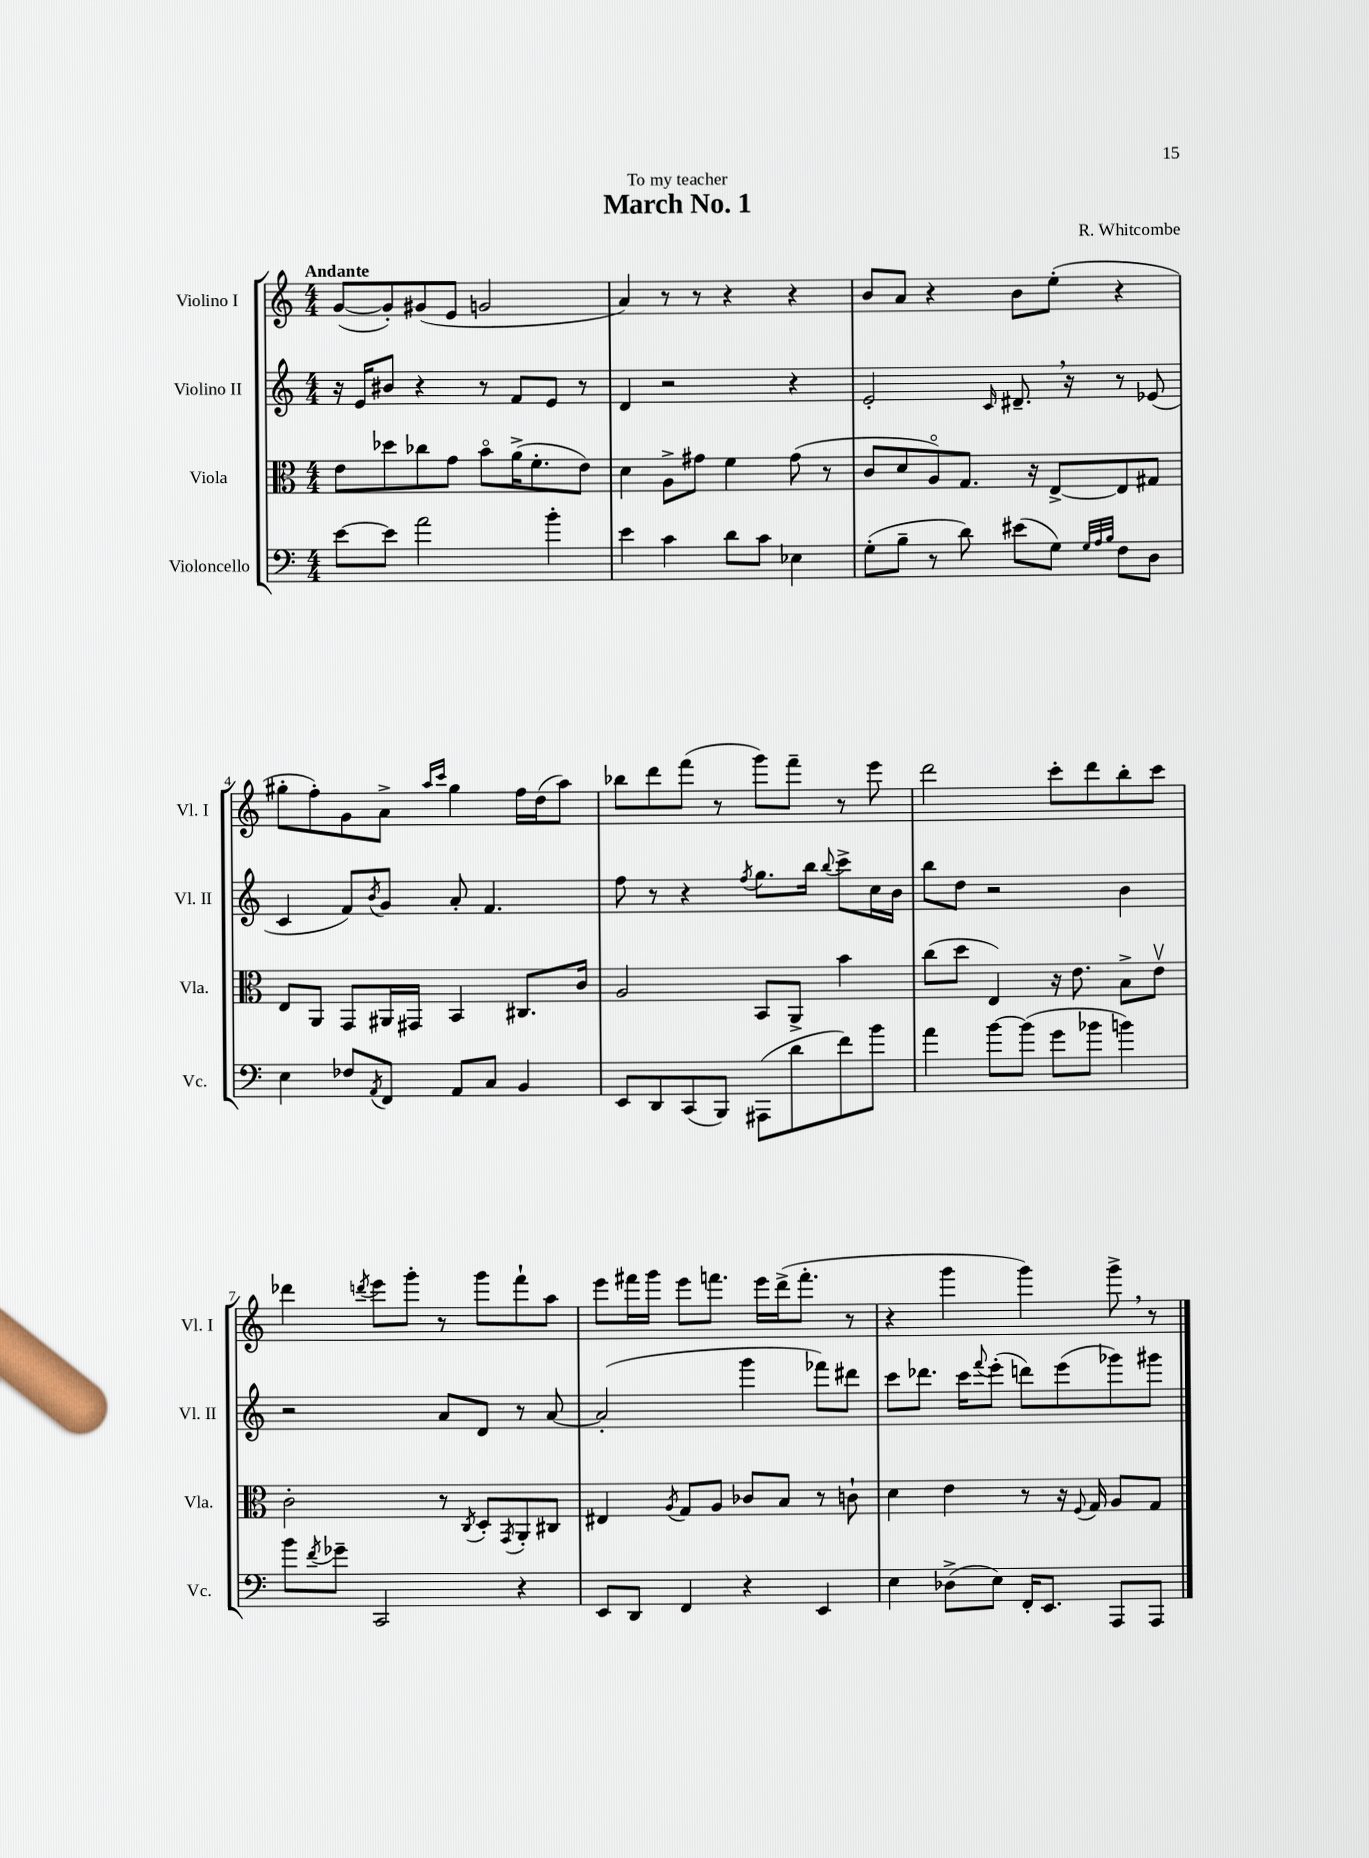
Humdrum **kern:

**kern	**kern	**kern	**kern
*staff4	*staff3	*staff2	*staff1
*clefF4	*clefC3	*clefG2	*clefG2
*k[]	*k[]	*k[]	*k[]
*M4/4	*M4/4	*M4/4	*M4/4
[8e\L	8e\L	16r	([8g/L
.	.	16e/LK	.
8e\]J	8dd-\	8b#/J	8g'/])
2a\	8cc-\	4r	(8g#/
.	8g\J	.	8e/J
.	8bo\L	8r	2g/
.	(16a^\K	8f/L	.
.	8.f'\	.	.
4b'\	.	8e/J	.
.	8e\J)	8r	.
=	=	=	=
4e\	4d\	4d/	4a/)
4c\	8A^\L	2r	8r
.	8g#\J	.	8r
8d\L	4f\	.	4r
8c\J	.	.	.
4E-\	(8g#\	4r	4r
.	8r	.	.
=	=	=	=
(8G'\L	8c/L	2e'/	8b/L
8B~\J	8d/	.	8a/J
8r	8Ao/)	.	4r
8d\)	8.G/J	.	.
.	.	16qqc/	.
(8e#\L	.	8.d#~/	8b\L
.	16r	.	.
8G\J)	[8E^/L	.	(8ee'\J
.	.	16r	.
32qqG/LLL	.	.	.
32qqA/	.	.	.
32qqB/JJJ	.	.	.
8F\L	8E/]	8r	4r
8D\J	8G#/J	(8e-/	.
=	=	=	=
4E\	8E/L	4c/	8gg#'\L
.	8AA/J	.	8ff'\)
8F-/L	8GG/L	8f/L)	8g\
8qAA/	.	8qb/	.
8FF/J	16AA#/L	8g/J	8a^\J
.	16GG#/JJ	.	.
.	.	.	16qqaa/LL
.	.	.	16qqccc/JJ
8AA/L	4BB/	8a'/	4gg#\
8C/J	.	4.f/	.
4BB/	8.C#/L	.	16ff\LL
.	.	.	(16dd\J
.	.	.	8aa\J)
.	16c/Jk	.	.
=	=	=	=
8EE/L	2A/	8ff\	8bb-\L
8DD/	.	8r	8ddd\
(8CC/	.	4r	(8fff\J
8BBB/J)	.	.	8r
.	.	8qff/	.
(8AAA#\L	8BB/L	8.gg\L	8ggg\L)
8d\	8AA^/J	.	8fff~\J
.	.	16bb\Jk	.
.	.	8qqbb/	.
8f\)	4b\	8ccc^\L	8r
8b\J	.	16cc\L	8eee\
.	.	16b\JJ	.
=	=	=	=
4a\	(8cc\L	8bb\L	2ddd\
.	8dd\J	8dd\J	.
[8b\L	4E/)	2r	.
(8b\]J	.	.	.
8g\L	16r	.	8ccc'\L
.	8.e\	.	.
8b-\J	.	.	8ddd\
4b\)	8B^\L	4b\	8bb'\
.	8ev\J	.	8ccc\J
=	=	=	=
8b\L	2c'\	2r	4ddd-\
8qf/	.	.	.
8g-~\J	.	.	.
.	.	.	8qddd/
2CC/	.	.	8eee\L
.	.	.	8ggg'\J
.	8r	8a/L	8r
.	8qC/	.	.
.	8D'/L	8d/J	8ggg\L
.	8qGG/	.	.
4r	8AA'/	8r	8fff`\
.	8C#/J	[8a/	8aa\J
=	=	=	=
8EE/L	4E#/	(2a'/]	8eee\L
8DD/J	.	.	16fff#\L
.	.	.	16ggg\JJ
.	8qA/	.	.
4FF/	8G/L	.	8eee\L
.	8A/J	.	8.fff\J
4r	8c-/L	4ggg\	.
.	.	.	16eee\LL
.	8B/J	.	(16ddd^\J
.	.	.	8.fff'\J
4EE/	8r	8fff-\L)	.
.	8c`\	8ddd#\J	8r
=	=	=	=
4E\	4d\	8ccc\L	4r
.	.	8.ddd-\J	.
(8D-^\L	4e\	.	4ggg\
.	.	16ccc\LK	.
.	.	8qqfff/	.
8E\J)	.	(8eee'\J	.
16FF'/LK	8r	8ddd\L)	4ggg\)
8.EE/J	.	.	.
.	16r	(8eee\	.
.	8qqF/	.	.
.	16G/	.	.
8AAA/L	8A/L	8ggg-\)	8ggg^\
8AAA/J	8G/J	8ggg#\J	8r
==	==	==	==
*-	*-	*-	*-
